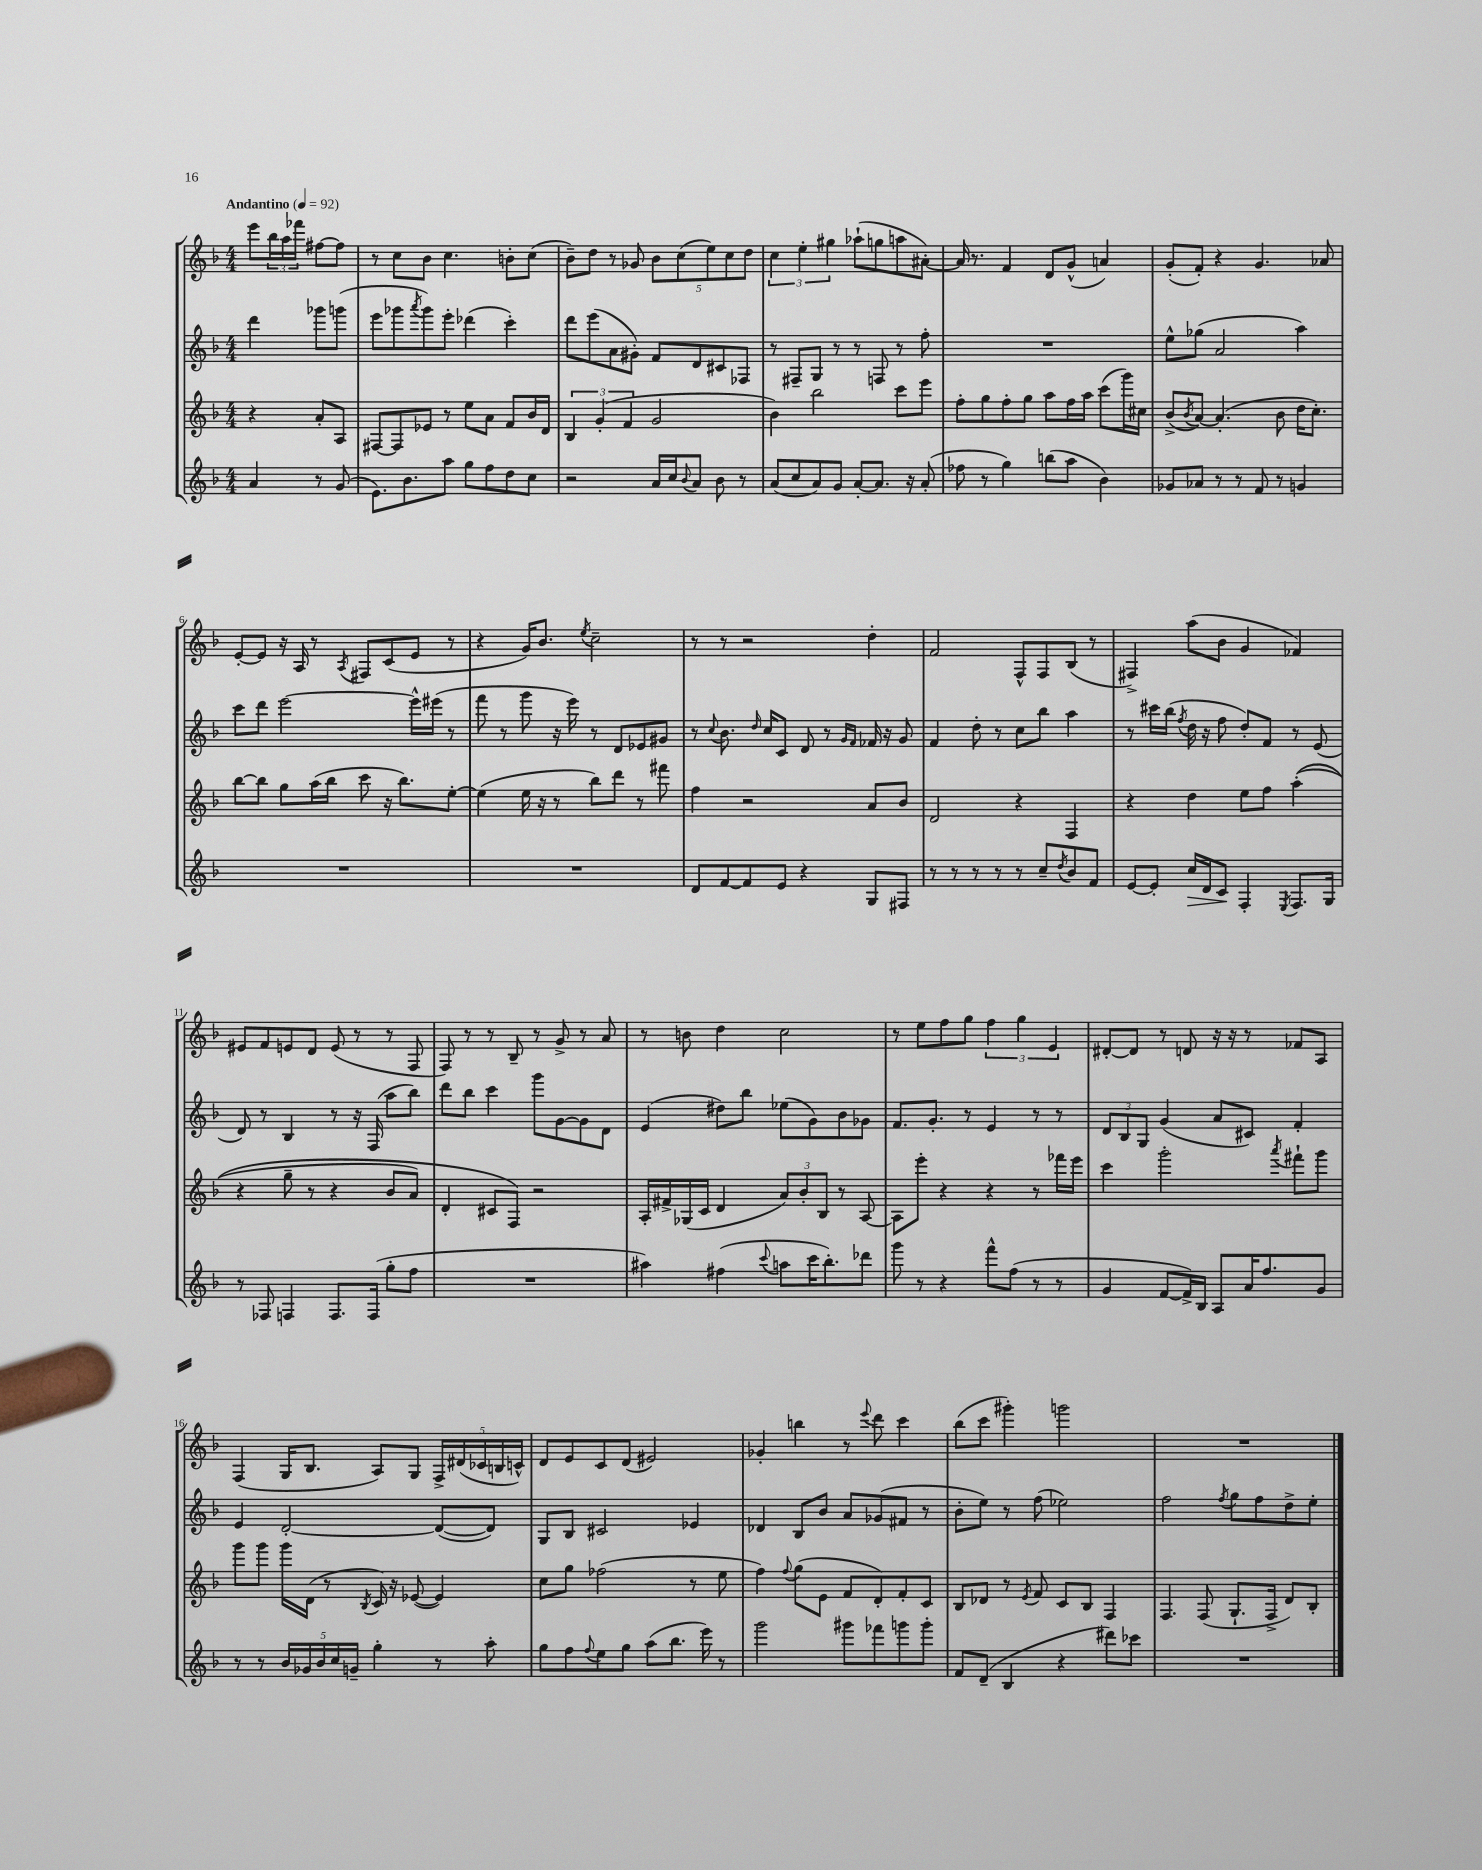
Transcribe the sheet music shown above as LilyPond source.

<<
\new StaffGroup <<
\new Staff = "s0" {
    \clef treble \key f \major \numericTimeSignature \time 4/4 \partial 2 \tempo "Andantino" 4 = 92
    e'''8 \tuplet 3/2 { bes''16 a''16 fes'''16 } fis''8~ fis''8 |
    r8 c''8 bes'8 c''4. b'8-. c''8( |
    bes'8--) d''8 r8 ges'8 \tuplet 5/4 { bes'8 c''8( e''8) c''8 d''8 } |
    \tuplet 3/2 { c''4 e''4-. gis''4 } aes''8-!( g''8 a''8 ais'8~-.) |
    ais'16 r8. f'4 d'8 g'8-^( a'4) |
    g'8-.( f'8-.) r4 g'4. aes'8 |
    e'8~-. e'8 r16 a16 r8 \acciaccatura { a8 } fis8 c'8( e'8 r8 |
    r4 g'16) bes'8. \acciaccatura { e''8 } c''2-- |
    r8 r8 r2 d''4-. |
    f'2 f8-^ f8 bes8( r8 |
    fis4->) a''8( bes'8 g'4 fes'4) |
    eis'8 f'8 e'8 d'8 e'8( r8 r8 f8 |
    f8) r8 r8 bes8-- r8 g'8-> r8 a'8 |
    r8 b'8 d''4 c''2 |
    r8 e''8 f''8 g''8 \tuplet 3/2 { f''4 g''4 e'4 } |
    dis'8~-. dis'8 r8 d'8 r16 r16 r8 fes'8 a8 |
    f4( g16 bes8. a8) g8 \tuplet 5/4 { f16-> dis'16( ces'16 b16 c'16-^) } |
    d'8 e'8 c'8 d'8( eis'2) |
    ges'4-. b''4 r8 \appoggiatura { e'''8 } d'''8 c'''4 |
    bes''8( c'''8 gis'''4-.) g'''2 |
    R1 \bar "|." |
}
\new Staff = "s1" {
    \clef treble \key f \major \numericTimeSignature \time 4/4 \partial 2
    d'''4 ges'''8 g'''8( |
    e'''8 ges'''8 \acciaccatura { a'''8 } ges'''8) e'''8-. des'''4( c'''4-.) |
    d'''8 e'''8( a'8 gis'8-.) f'8 d'8 cis'8 fes8 |
    r8 fis8-- g8 r8 r8 f8 r8 f''8-. |
    R1 |
    e''8-^ ges''8( a'2 a''4) |
    c'''8 d'''8 e'''2~ e'''16-^ eis'''16( r8 |
    f'''8 r8 g'''8 r16 e'''16) r8 d'8 ees'8 gis'8 |
    r8 \appoggiatura { c''8 } bes'8. \grace { d''16 } c''16 c'8 d'8 r8 \grace { g'16 f'16 } fes'16 r16 g'8 |
    f'4 d''8-. r8 c''8 bes''8 a''4 |
    r8 cis'''16 bes''16( \acciaccatura { f''8 } d''16 r16 f''8 d''8-.) f'8 r8 e'8( |
    d'8) r8 bes4 r8 r16 f16( a''8 bes''8) |
    d'''8 bes''8 c'''4 g'''8 g'8~ g'8 d'8 |
    e'4( dis''8) bes''8 ees''8( g'8) bes'8 ges'8 |
    f'8. g'8.-. r8 e'4 r8 r8 |
    \tuplet 3/2 { d'8 bes8 g8 } g'4( a'8 cis'8) f'4-. |
    e'4 d'2~-. d'8~( d'8) |
    g8 bes8 cis'2 ees'4 |
    des'4 bes8 bes'8 a'8 ges'8( fis'8 r8 |
    bes'8-. e''8) r8 f''8( ees''2) |
    f''2 \acciaccatura { f''8 } g''8 f''8 d''8-> e''8-. \bar "|." |
}
\new Staff = "s2" {
    \clef treble \key f \major \numericTimeSignature \time 4/4 \partial 2
    r4 a'8-. a8 |
    fis8~ fis8 ees'8 r8 e''8 a'8 f'8 bes'16 d'16 |
    \tuplet 3/2 { bes4 g'4-.( f'4 } g'2 |
    bes'4) bes''2 c'''8 e'''8 |
    f''8-. g''8 f''8-. g''8 a''8 f''16 a''16 c'''8( g'''16) cis''16 |
    bes'8->( \acciaccatura { bes'8 } a'8~) a'4.-.( bes'8 d''16 c''8.-.) |
    bes''8~ bes''8 g''8 a''16( bes''16 c'''8 r16 bes''8.) e''8~-. |
    e''4( e''16 r16 r8 bes''8) d'''8 r8 fis'''8 |
    f''4 r2 a'8 bes'8 |
    d'2 r4 f4 |
    r4 d''4 e''8 f''8 a''4-.(\( |
    r4 g''8-- r8 r4 bes'8 a'8) |
    d'4-. cis'8 f8\) r2 |
    a16-. fis'16-> ges16( c'16 d'4 \tuplet 3/2 { a'8) bes'8-. bes8 } r8 a8~ |
    a8 e'''8-. r4 r4 r8 fes'''16 e'''16 |
    c'''4 g'''2-. \acciaccatura { a'''8 } fis'''8-! g'''8 |
    g'''8 g'''8 g'''16 d'16( r8 \acciaccatura { bes8 } c'16) r16 ees'8~( ees'4) |
    c''8 g''8 fes''2( r8 e''8 |
    f''4) \appoggiatura { f''8 } g''8( e'8 f'8 d'8-.) f'8-. c'8 |
    bes8 des'8 r8 \acciaccatura { e'8 } f'8 c'8 bes8 f4 |
    f4. f8( g8.-! f16-> d'8) bes8-. \bar "|." |
}
\new Staff = "s3" {
    \clef treble \key f \major \numericTimeSignature \time 4/4 \partial 2
    a'4 r8 g'8( |
    e'8.) bes'8. a''8 g''8 f''8 d''8 c''8 |
    r2 a'16 c''16 \appoggiatura { bes'8 } a'8 bes'8 r8 |
    a'8( c''8 a'8) g'8 a'8~-. a'8. r16 a'8-.( |
    fes''8 r8 g''4) b''8( a''8 bes'4) |
    ges'8 aes'8 r8 r8 f'8 r8 g'4 |
    R1 |
    R1 |
    d'8 f'8~ f'8 e'8 r4 g8 fis8 |
    r8 r8 r8 r8 r8 c''8-- \acciaccatura { d''8 } bes'8 f'8 |
    e'8~ e'8-. c''16\> d'16 c'8\! f4-. \acciaccatura { e8 } f8. g16 |
    r8 fes8 f4 f8. f16( g''8-. f''8 |
    R1 |
    ais''4) fis''4( \appoggiatura { c'''8 } a''8 c'''16 bes''8.-.) des'''8 |
    g'''8 r8 r4 f'''8-^ f''8( r8 r8 |
    g'4 f'8~ f'16->) bes16 a8 a'16 f''8. g'8 |
    r8 r8 \tuplet 5/4 { bes'16 ges'16 bes'16 c''16 g'16-- } g''4-. r8 a''8-. |
    g''8 f''8 \appoggiatura { f''8 } e''8 g''8 a''8( bes''8. e'''16) r8 |
    g'''2 gis'''8 fes'''8 g'''8 g'''8-. |
    f'8 d'8--( bes4 r4 dis'''8) ces'''8 |
    R1 \bar "|." |
}
>>
>>
